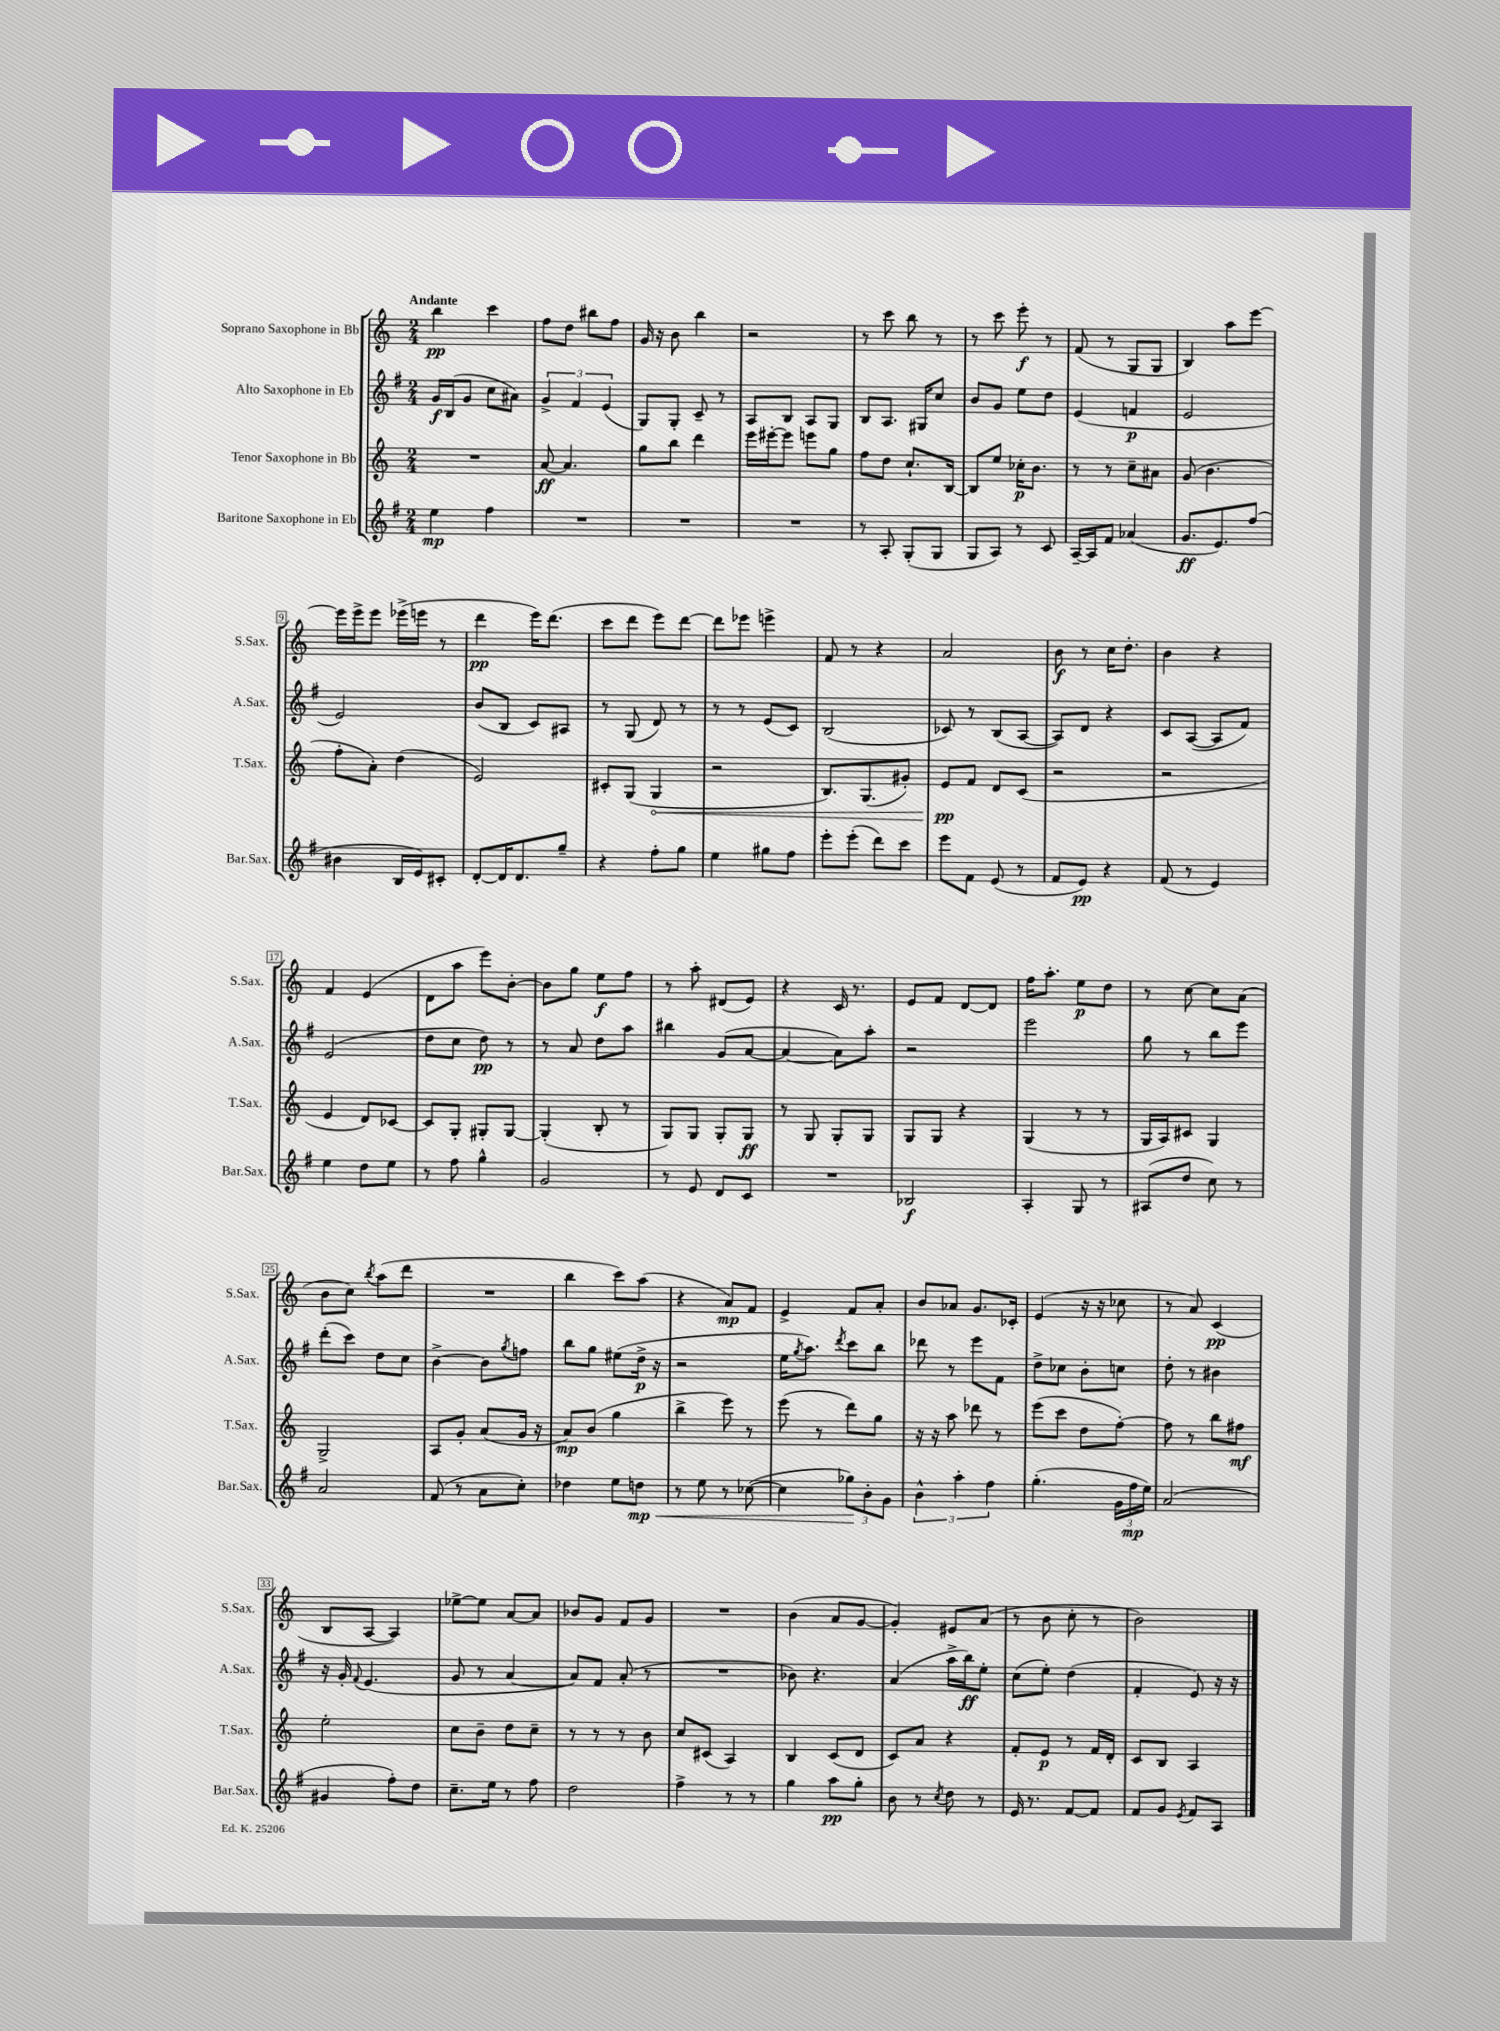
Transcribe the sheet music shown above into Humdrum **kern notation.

**kern	**kern	**kern	**kern
*staff4	*staff3	*staff2	*staff1
*clefG2	*clefG2	*clefG2	*clefG2
*k[f#]	*k[]	*k[f#]	*k[]
*M2/4	*M2/4	*M2/4	*M2/4
4ee	2r	16g	4bb
.	.	(16B	.
.	.	8g	.
4ff#	.	8cc	4ccc
.	.	8a#)	.
=	=	=	=
2r	[8a	6g^	8ff
.	4.a]	.	8dd
.	.	6f#	.
.	.	.	8bb#
.	.	(6e	.
.	.	.	8ff
=	=	=	=
2r	8gg	8G)	16g
.	.	.	16r
.	8bb	8G'	8b
.	4ddd	8c~	4bb
.	.	8r	.
=	=	=	=
2r	16eee	8A	2r
.	[16eee#'	.	.
.	8eee#]	8B	.
.	8eee	8A	.
.	8gg	8G	.
=	=	=	=
8r	8ff	8B	8r
8A'	8dd	8.A	8ccc
(8G'	8.cc`	.	8bb
.	.	16G#	.
8G	.	8cc	8r
.	[16B	.	.
=	=	=	=
8G	8B]	8b	8r
8A)	8ee	8g	8ccc
8r	16cc-'	8ee	8eee'
.	8.b	.	.
8c	.	8dd	8r
=	=	=	=
[16A~	8r	(4e	(8f
16A]	.	.	.
8f#	8r	.	8r
(4a-	8cc~	4f	8G
.	8a#	.	8G
=	=	=	=
8.g	(8g	2e	4B)
.	4.b	.	.
8.e)	.	.	.
.	.	.	8aa
(8ff#	.	.	[8eee
=	=	=	=
4b#	8ff'	2e)	16eee]
.	.	.	16eee^
.	8a')	.	8eee
16B	(4dd	.	(16eee-^
16e)	.	.	16eee
8c#'	.	.	8r
=	=	=	=
[8d'	2e)	(8b	4ddd
16d]	.	8B	.
8.d	.	.	.
.	.	8c)	16eee)
.	.	.	(8.ddd
8gg~	.	8A#	.
=	=	=	=
4r	8c#'	8r	8ccc
.	(8G	(8G	8ddd
8ff#'	4G	8d)	8eee)
8gg	.	8r	[8ddd
=	=	=	=
4ee	2r	8r	8ddd]
.	.	8r	8eee-
8gg#	.	(8e	4eee^
8ff#	.	8c)	.
=	=	=	=
8eee'	8.B)	(2B	8f
(8eee'	.	.	8r
.	(8.G	.	.
8ddd)	.	.	4r
8ccc	8g#')	.	.
=	=	=	=
8eee	8e	8c-)	2a
8f#	8f	8r	.
(8e	8d	(8B	.
8r	(8c	[8A	.
=	=	=	=
8f#	2r	8A])	8b
8e)	.	8d	8r
4r	.	4r	16cc
.	.	.	8.dd'
=	=	=	=
(8f#	2r	8c	4b
8r	.	([8A	.
4e)	.	8A]	4r
.	.	8f#)	.
=	=	=	=
4ee	4e	(2e	4f
8dd	8d)	.	(4e
8ee	[8c-	.	.
=	=	=	=
8r	8c-]	8dd	8d
8ff#	8G'	8cc	8aa
4gg^^	8G#'	8dd)	8eee)
.	[8G#	8r	[8b'
=	=	=	=
2g	(4G#']	8r	8b]
.	.	8a	8gg
.	8B'	8dd	8ee
.	8r	8aa	8ff
=	=	=	=
8r	8G)	4bb#	8r
8e	8G	.	8aa'
8d	8G'	(8g	(8d#
8c	8G	[8a	8e)
=	=	=	=
2r	8r	4a_	4r
.	8G	.	.
.	8G'	8a])	16c
.	.	.	8.r
.	8G	8aa'	.
=	=	=	=
2B-	8G	2r	8e
.	8G	.	8f
.	4r	.	[8d
.	.	.	8d]
=	=	=	=
4A'	(4G	2eee	16ff
.	.	.	8.aa'
8G	8r	.	8ee
8r	8r	.	8dd
=	=	=	=
(8A#	16G	8gg	8r
.	16A)	.	.
8dd	8c#	8r	[8cc
8cc)	4G	8bb	8cc]
8r	.	8eee	(8a
=	=	=	=
2a	2G^	(8ddd'	8b
.	.	8ccc)	8cc)
.	.	.	8qbb
.	.	8dd	(8aa
.	.	8cc	8ddd
=	=	=	=
(8f#	8A	[4b^	2r
8r	8g'	.	.
8a	(8a	8b]	.
.	.	8qgg	.
8cc')	16g	8ff	.
.	16r	.	.
=	=	=	=
4dd-	8a)	8bb	4bb
.	(8b	8gg	.
8ee	4gg	(8ee#	8ccc)
8dd	.	16dd^	(8aa
.	.	16r	.
=	=	=	=
8r	4bb^	2r	4r
8ee	.	.	.
8r	8eee)	.	8a)
([8cc-	8r	.	8f
=	=	=	=
4cc-]	(8eee	16ee	4e^
.	.	8qgg	.
.	.	8.aa)	.
.	8r	.	.
.	.	8qddd	.
12gg-)	8ddd)	8ccc	8f
12b'	.	.	.
.	8gg	8bb	8a'
12g	.	.	.
=	=	=	=
6b^^	16r	8ddd-	8b
.	16r	.	.
.	8aa	8r	8a-
6aa'	.	.	.
.	8ddd-	8eee	8.g
6ff#	.	.	.
.	8r	8f#	.
.	.	.	16c-'
=	=	=	=
(4.gg'	(8eee	8dd^	(4e
.	8ccc	8cc-	.
.	8dd	8b'	16r
.	.	.	16r
24g	[8ff')	8cc	8cc-
24ff#	.	.	.
24ee)	.	.	.
=	=	=	=
(2a	8ff]	8dd'	8r
.	8r	8r	8a)
.	8bb	4b#	(4c
.	8ff#	.	.
=	=	=	=
4g#	2ee'	16r	8B
.	.	16g'	.
.	.	8qqf#	.
.	.	(4.e	[8A
8ff#')	.	.	4A])
8dd	.	.	.
=	=	=	=
8.cc~	8cc	8g	[8ee-^
.	8b~	8r	8ee-]
16ee	.	.	.
8r	8dd	[4a	[8a
8ff#	8cc~	.	8a]
=	=	=	=
2dd	8r	8a])	8b-
.	8r	8f#	8g
.	8r	(8a'	8f
.	8b	8r	8g
=	=	=	=
4ff#^	8cc	2r	2r
.	(8c#	.	.
8r	4A)	.	.
8r	.	.	.
=	=	=	=
4gg	4B	8b-)	(4b
.	.	4.r	.
8aa	(8c	.	8a
8gg'	8d	.	[8g
=	=	=	=
8b	8c)	(4a	4g'])
8r	8a	.	.
8qcc	.	.	.
8dd	4r	16aa^	8e#
.	.	16bb)	.
8r	.	8ee'	(8a
=	=	=	=
16e	8f'	(8cc	8r
8.r	.	.	.
.	8e	8ee')	8b
[8f#	8r	(4dd	8cc'
8f#]	16f	.	8r
.	16d'	.	.
=	=	=	=
8f#	8c	4f#'	2b)
8g	8B	.	.
8qe	.	.	.
8f#	4A	8e)	.
8A	.	16r	.
.	.	16r	.
==	==	==	==
*-	*-	*-	*-
